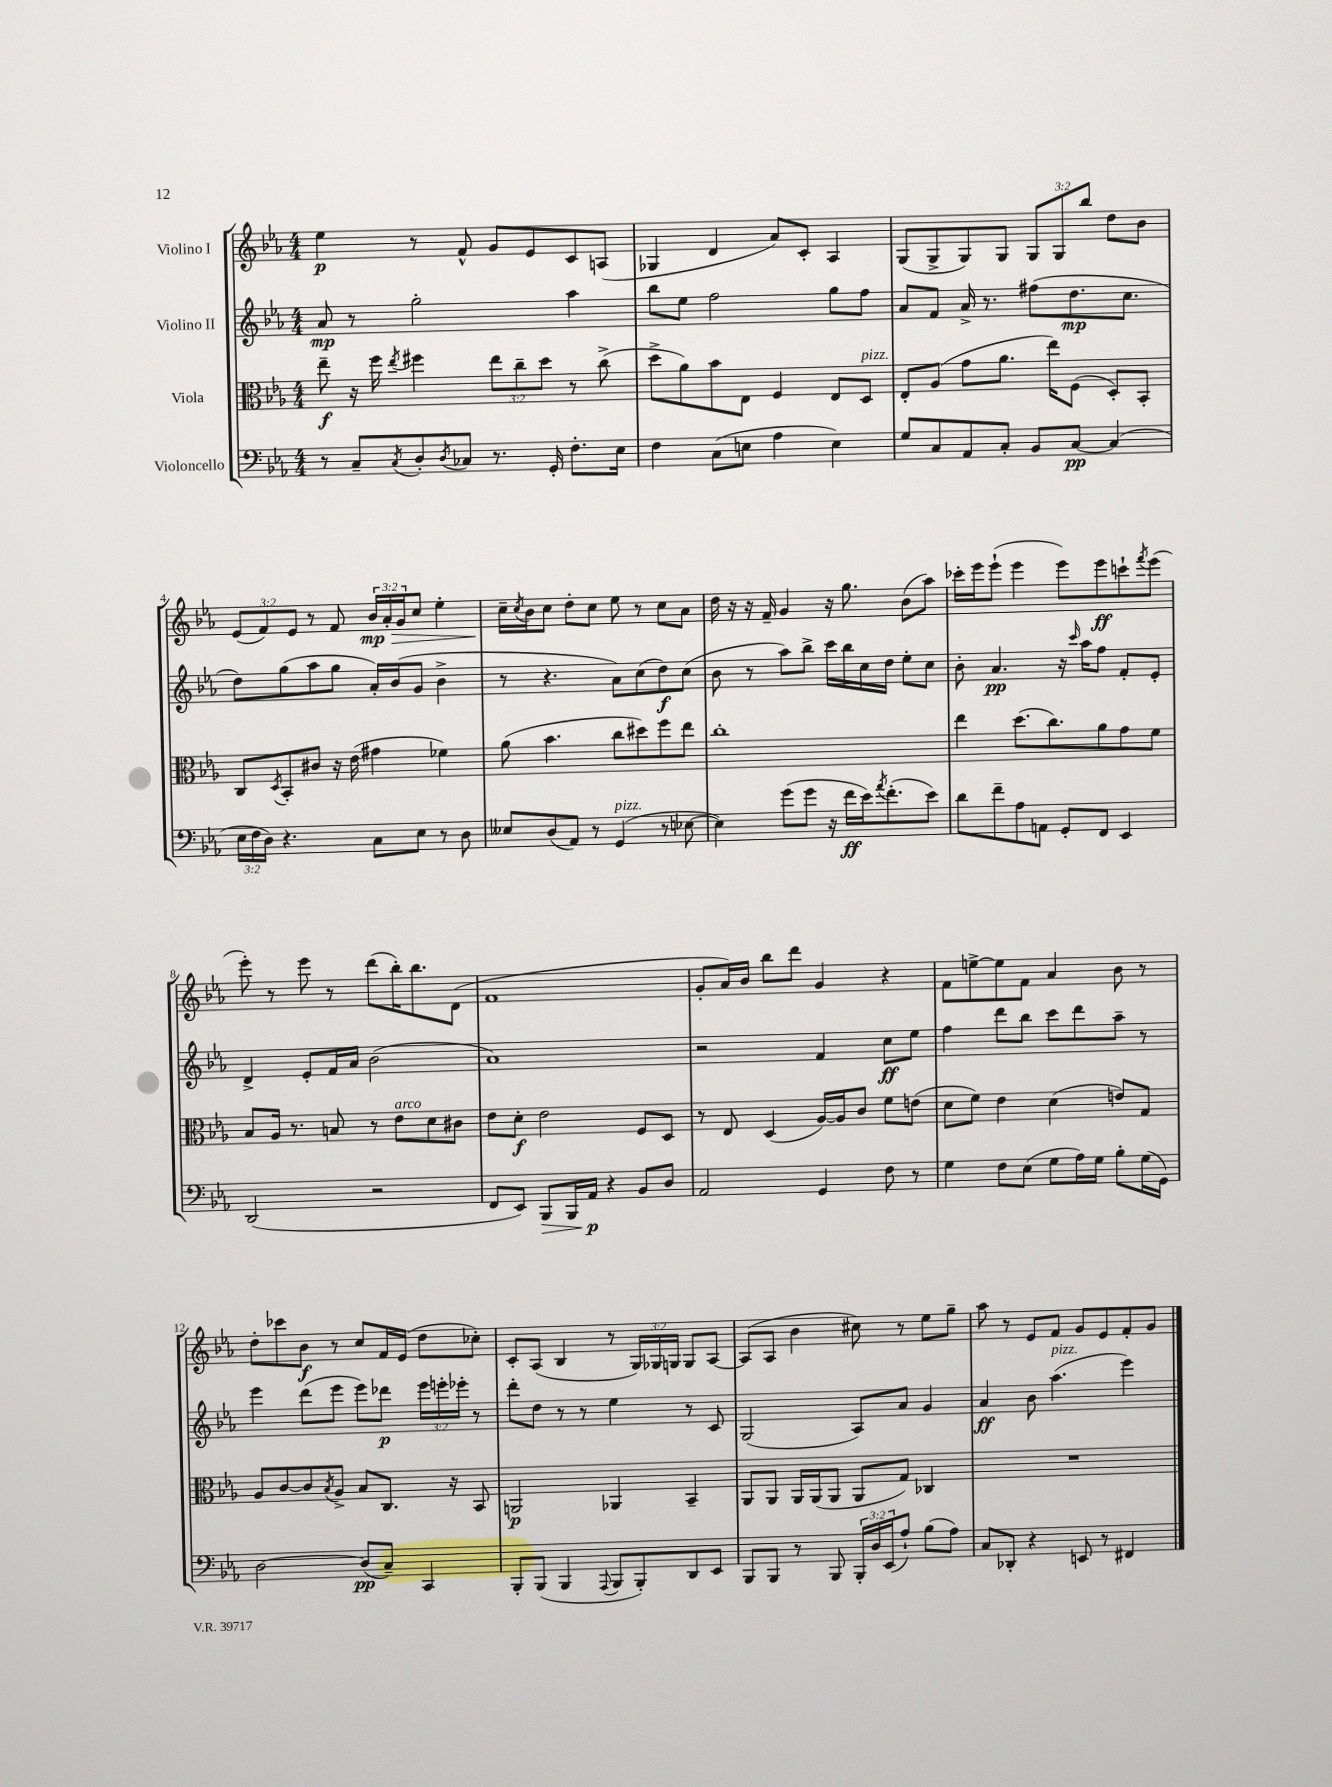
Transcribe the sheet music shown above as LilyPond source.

<<
\new StaffGroup <<
\new Staff = "s0" \with { instrumentName = "Violino I" } {
    \clef treble \key ees \major \numericTimeSignature \time 4/4 \override Staff.TupletNumber.text = #tuplet-number::calc-fraction-text
    ees''4\p r8 f'8-^ g'8 ees'8 c'8 a8( |
    ges4 d'4 aes'8) c'8-. aes4 |
    g8( g8-> g8) g8 \tuplet 3/2 { g8 g8 bes''8 } d''8 bes'8 |
    \tuplet 3/2 { ees'8( f'8) ees'8 } r8 f'8 \tuplet 3/2 { bes'16\mp\> aes'16-. g'16 } c''8 ees''4-. |
    c''16--\! \acciaccatura { c''8 } bes'16 c''8 d''8-. c''8 ees''8 r8 c''8 aes'8 |
    d''16 r16 r16 f'16-- g'4 r16 g''8. bes'8( aes''8) |
    ces'''16-. ees'''16 ees'''8-!( ees'''4 ees'''8) ees'''8\ff c'''8-! \acciaccatura { f'''8 } ees'''8( |
    ees'''8-.) r8 ees'''8 r8 d'''8( bes''16-.) bes''8. d'8( |
    f'1 |
    g'8-. aes'16) bes'16 bes''8 d'''8 g'4 r4 |
    f'8 e''8~-> e''8 f'8 aes'4 bes'8 r8 |
    d''8-. ces'''8 bes'8\f r8 c''8 f'16 ees'16( d''8 ces''8-.) |
    c'8-. aes8( bes4 r8 \tuplet 3/2 { g16) ges16 g16 } g8 aes8~ |
    aes8( aes8 bes'4 cis''8) r8 ees''8 g''8-- |
    aes''8 r8 ees'8 f'8 g'8 ees'8 f'8-. g'8 \bar "|." |
}
\new Staff = "s1" \with { instrumentName = "Violino II" } {
    \clef treble \key ees \major \numericTimeSignature \time 4/4 \override Staff.TupletNumber.text = #tuplet-number::calc-fraction-text
    aes'8\mp r8 g''2-. aes''4 |
    bes''8 ees''8 f''2 g''8 f''8 |
    aes'8 f'8 aes'16-> r8. fis''8( d''8.\mp c''8. |
    d''8) g''8( aes''8 g''8 aes'16-.) bes'16( g'8 bes'4-> |
    r8 r4. aes'8) c''8( d''8\f) c''8( |
    bes'8 r8 aes''8) bes''8-> c'''16 bes''16 c''16 d''16 ees''8-. c''8 |
    bes'8-. aes'4.\pp r16 \grace { c'''16 } aes''16 f''8 f'8-. ees'8-. |
    d'4-> ees'8-. f'16 aes'16 bes'2( |
    aes'1) |
    r2 f'4 c''8\ff ees''8 |
    f''4 d'''8 bes''8 c'''8 d'''8 aes''8-- r8 |
    ees'''4 d'''8( ees'''8 ees'''8) des'''8\p \tuplet 3/2 { ees'''16 e'''16-. ees'''16-. } r8 |
    d'''8-. d''8 r8 r8 ees''4 r8 c'8 |
    g2( aes8) aes'8 g'4 |
    aes'4\ff bes'8 aes''4.^\markup { \italic "pizz." }( ees'''4) \bar "|." |
}
\new Staff = "s2" \with { instrumentName = "Viola" } {
    \clef alto \key ees \major \numericTimeSignature \time 4/4 \override Staff.TupletNumber.text = #tuplet-number::calc-fraction-text
    ees''8--\f r16 f''16 \acciaccatura { ees''8 } fis''4 \tuplet 3/2 { ees''8 c''8-- d''8 } r8 c''8->( |
    d''8-> aes'8) bes'8 ees8 f4 ees8 d8^\markup { \italic "pizz." } |
    ees8-. aes8( g'8 aes'8. ees''16) f8( d8-.) bes,8-. |
    c8 \acciaccatura { d8 } bes,8-. cis'8 r16 ees'16( gis'4 fes'4) |
    aes'8( bes'4. c''8 dis''8) f''8 ees''8 |
    c''1-. |
    ees''4 d''8.( c''8.) aes'8 g'8 f'8 |
    bes8 aes16 r8. b8 r8 ees'8^\markup { \italic "arco" } d'8 cis'8 |
    ees'8 d'8-.\f ees'2 f8 d8 |
    r8 ees8 d4( aes16~) aes16 c'8 f'8 e'8( |
    d'8 f'8) ees'4 d'4( e'8) g8 |
    aes8 c'8~ c'8 \acciaccatura { bes8 } aes8-> bes8 c8. r16 bes,8 |
    a,2\p aes,4 bes,4-- |
    aes,8 aes,8 aes,16 aes,16( aes,8 aes,8 g8) ces4 |
    R1 \bar "|." |
}
\new Staff = "s3" \with { instrumentName = "Violoncello" } {
    \clef bass \key ees \major \numericTimeSignature \time 4/4 \override Staff.TupletNumber.text = #tuplet-number::calc-fraction-text
    r8 c8-- \acciaccatura { c8 } d8-. \acciaccatura { d8 } ces8 r8. g,16-. f8.-. ees16 |
    f4 c8( e8 aes4 e4) |
    g8 c8 aes,8 c8-. bes,8 c8~\pp c4( |
    \tuplet 3/2 { ees16 f16 d16) } r4. c8 ees8 r8 d8 |
    eeses8 d8( aes,8) r8 g,4^\markup { \italic "pizz." }( r8 ees8~ |
    ees4) g'8( g'8 r16 f'16\ff ees'16) \acciaccatura { aes'8 } f'8.-.( ees'8) |
    d'8 f'8-- aes8 a,8 g,8-. f,8 ees,4 |
    d,2( r2 |
    f,8 ees,8) bes,,8\> bes,,16 aes,16\p\! r4 bes,8 d8 |
    aes,2 g,4 f8 r8 |
    g4 f8 ees8( g8 aes16) g16 bes8-. g16( g,16) |
    d2~ d8\pp( c8--) c,4 |
    bes,,8-. bes,,8( bes,,4 \appoggiatura { aes,,8 } bes,,8 bes,,8-.) d,8 ees,8 |
    bes,,8 bes,,8 r8 bes,,8 \tuplet 3/2 { bes,,16-. d16 ees,16( } aes8-!) bes8( aes8) |
    c8 des,8-. r4 e,8 r8 fis,4 \bar "|." |
}
>>
>>
